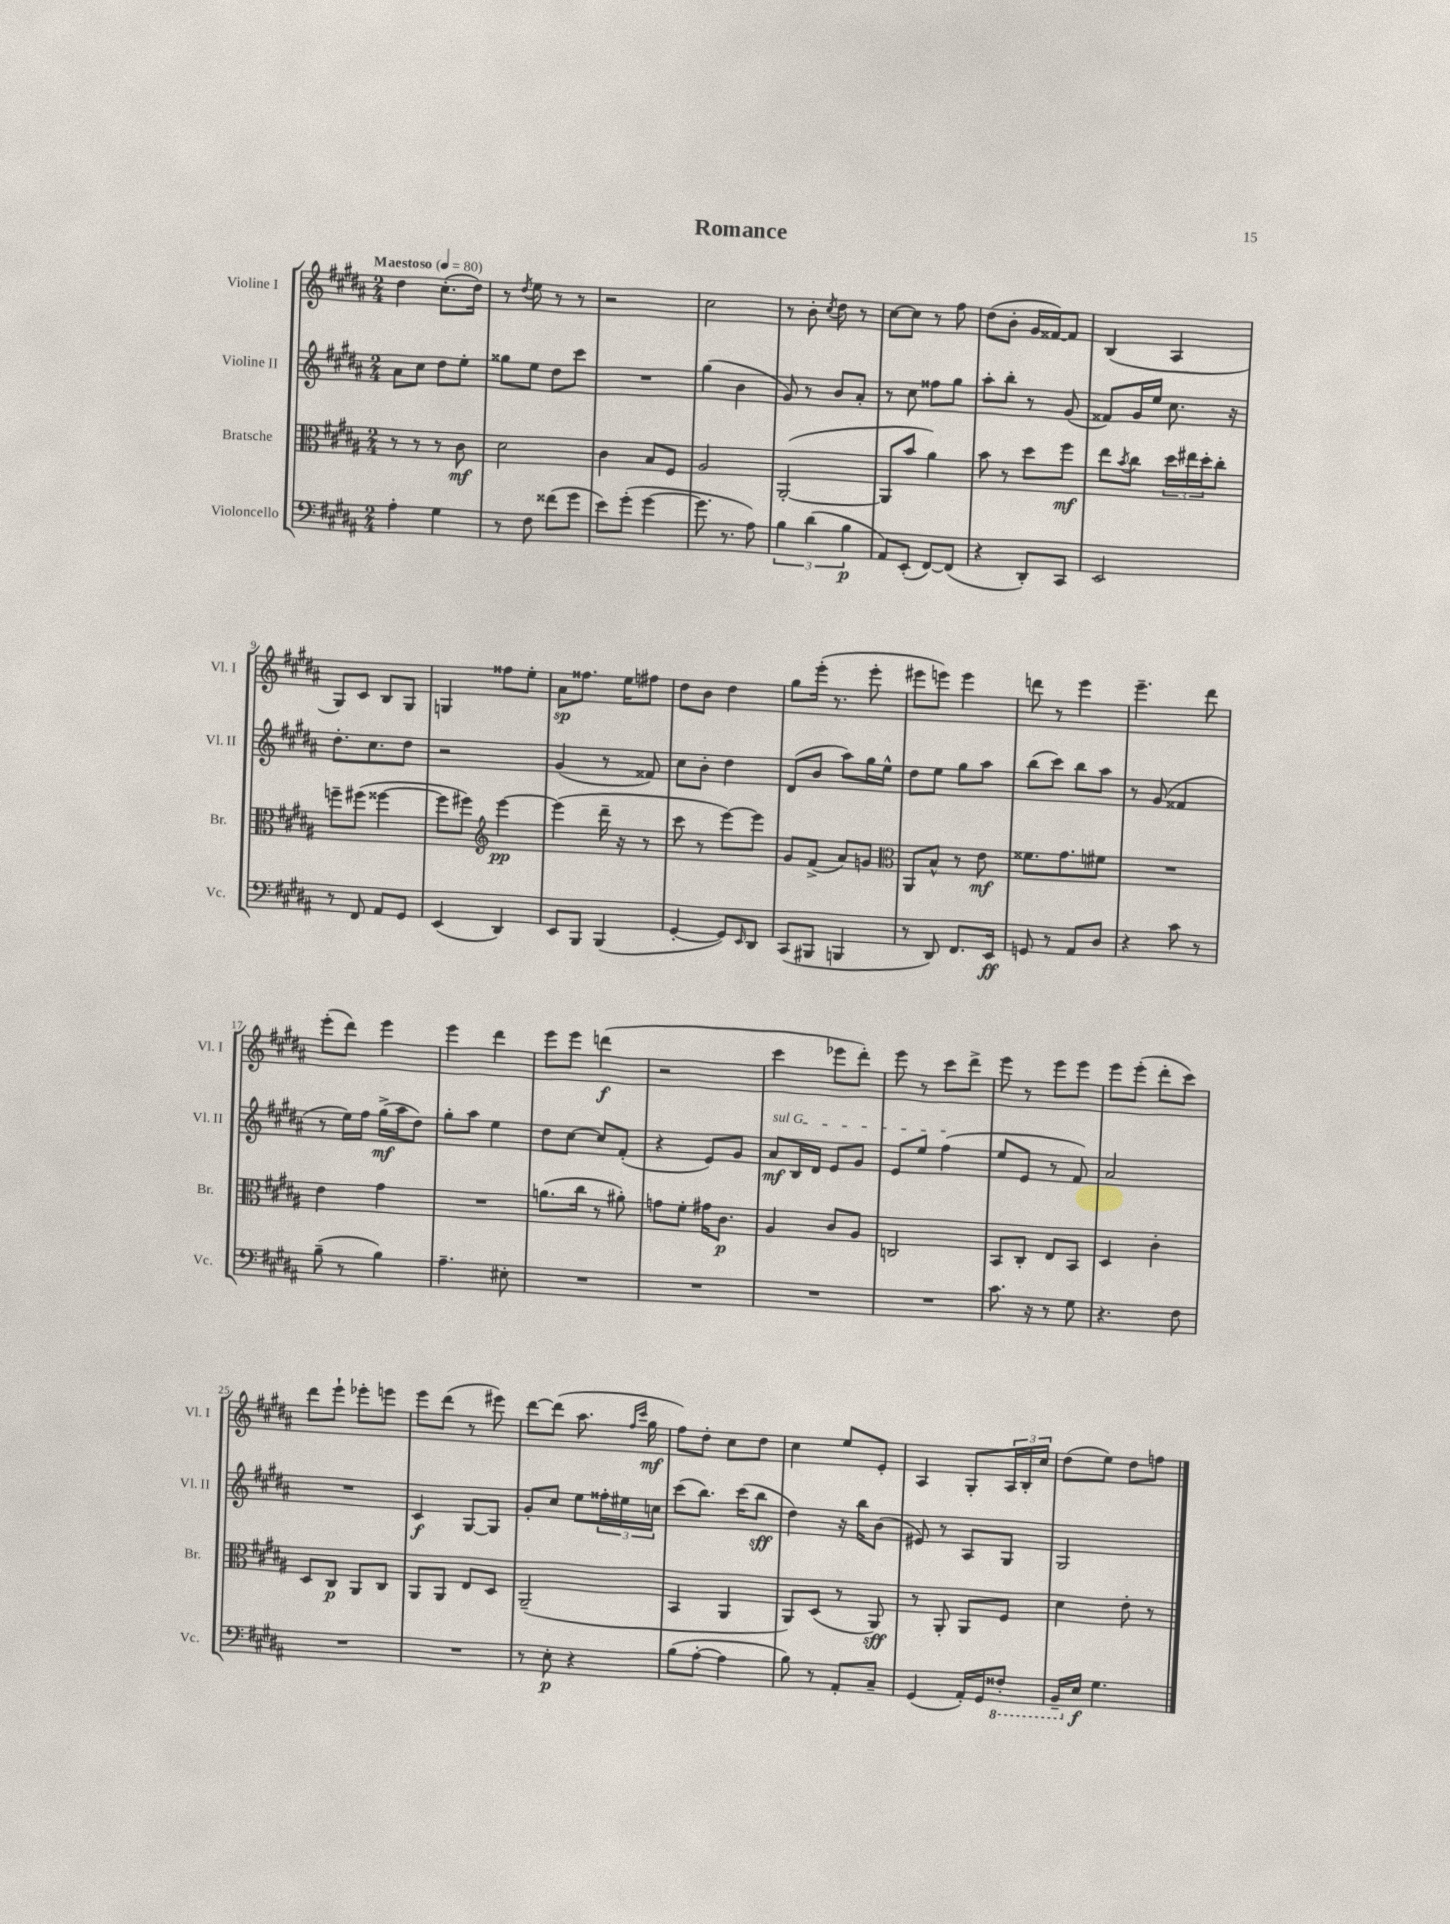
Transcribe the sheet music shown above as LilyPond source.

\header { title = "Romance" }
<<
\new StaffGroup <<
\new Staff = "s0" \with { instrumentName = "Violine I" shortInstrumentName = "Vl. I" } {
    \clef treble \key b \major \numericTimeSignature \time 2/4 \tempo "Maestoso" 4 = 80
    dis''4 cis''8.-.( dis''16) |
    r8 \acciaccatura { dis''8 } e''8 r8 r8 |
    r2 |
    cis''2 |
    r8 b'8-. \acciaccatura { cis''8 } dis''8 r8 |
    cis''8~ cis''8 r8 fis''8 |
    dis''8( b'8-. gis'16 fisis'16~) fisis'8 |
    b4( ais4 |
    gis8) cis'8 b8 gis8 |
    g4 fisis''8 e''8-. |
    ais'8\sp fisis''8. e''16 fis''8 |
    dis''8 b'8 dis''4 |
    gis''8 e'''16-.( r8. e'''8-. |
    eis'''8 e'''8) e'''4 |
    d'''8 r8 e'''4 |
    e'''4.-- dis'''8 |
    e'''8-.( dis'''8) e'''4 |
    e'''4 dis'''4 |
    e'''8 e'''8 d'''4\f( |
    r2 |
    cis'''4 ees'''8 dis'''8-.) |
    e'''8 r8 cis'''8 dis'''8-> |
    e'''8 r8 e'''8 e'''8 |
    e'''8 e'''8-.( dis'''8-. cis'''8) |
    dis'''8 e'''8-! ees'''8-. e'''8 |
    e'''8 dis'''8( r8 eis'''8) |
    dis'''8~ dis'''8( ais''8. \grace { fis''16 cis'''16 } gis''16\mf |
    fis''8) dis''8-. cis''8 dis''8 |
    cis''4 e''8 e'8-. |
    ais4 gis8-. \tuplet 3/2 { ais16 b16-. cis''16 } |
    dis''8( e''8) dis''8 f''8 \bar "|." |
}
\new Staff = "s1" \with { instrumentName = "Violine II" shortInstrumentName = "Vl. II" } {
    \clef treble \key b \major \numericTimeSignature \time 2/4
    ais'8 cis''8 dis''8 e''8-. |
    gisis''8 e''8 dis''8 cis'''8 |
    R2 |
    gis''4( b'4 |
    gis'8) r8 b'8 ais'8-. |
    r8 cis''8 fisis''8 gis''8 |
    ais''8-. b''8-. r8 gis'8( |
    fisis'8) gis'16 e''16 cis''8. r16 |
    dis''8.-. cis''8. dis''8 |
    r2 |
    gis'4( r8 fisis'8) |
    cis''8 b'8-. dis''4 |
    dis'8( b'8 ais''8) gis''16 e''16-^ |
    dis''8 e''8 gis''8 ais''8 |
    b''8( cis'''8) b''8 ais''8 |
    r8 gis'8( fisis'4 |
    r8 e''16) fis''16 gis''16->\mf( ais''16 dis''8) |
    gis''8-. ais''8 e''4 |
    dis''8 cis''8~ cis''8 fis'8-.( |
    r4 e'8) gis'8 |
    \once \override TextSpanner.bound-details.left.text = \markup { \italic "sul G" } ais'8\mf\startTextSpan b16 dis'16 e'8 gis'8 |
    e'8 e''8 fis''4\stopTextSpan( |
    e''8 e'8 r8 fis'8) |
    ais'2 |
    R2 |
    cis'4\f gis8~ gis8 |
    gis'8-. cis''8 e''8 \tuplet 3/2 { fisis''16-. eis''16 c''16 } |
    cis'''8( b''8.) cis'''16( b''8\sff |
    dis''4) r16 b''16 b'8( |
    eis'8) r8 ais8 gis8 |
    gis2 \bar "|." |
}
\new Staff = "s2" \with { instrumentName = "Bratsche" shortInstrumentName = "Br." } {
    \clef alto \key b \major \numericTimeSignature \time 2/4
    r8 r8 r8 cis'8\mf |
    dis'2 |
    cis'4 b8 fis8 |
    ais2 |
    ais,2~-.( |
    ais,8 b'8 ais'4) |
    b'8 r8 dis''8 fis''8\mf |
    e''8 \acciaccatura { b'8 } cis''8 \tuplet 3/2 { dis''16 eis''16 dis''16-. } cis''8-. |
    f''8-- fis''8( fisis''4~ |
    fisis''8 fis''8) \clef treble e'''4~\pp |
    e'''4( dis'''16-- r16 r8 |
    cis'''8 r8 e'''8~) e'''8 |
    gis'8 fis'8->( ais'8) g'8 |
    \clef alto ais,8 b8-^ r8 e'8\mf |
    fisis'8. gis'8. fis'8 |
    R2 |
    e'4 gis'4 |
    R2 |
    a'8.( cis''16 r8 ais'8-.) |
    g'8 fis'8-. gis'16 cis'8.\p |
    ais4 cis'8 ais8 |
    c2 |
    b,8 cis8-. e8 b,8 |
    dis4 cis'4-. |
    dis8 cis8\p ais,8 cis8 |
    ais,8 ais,8 e8 dis8 |
    ais,2--( |
    b,4 ais,4 |
    ais,8) dis8( r8 ais,8\sff) |
    r8 ais,8-. ais,8 fis8 |
    dis'4 e'8-. r8 \bar "|." |
}
\new Staff = "s3" \with { instrumentName = "Violoncello" shortInstrumentName = "Vc." } {
    \clef bass \key b \major \numericTimeSignature \time 2/4
    ais4-. gis4 |
    r8 fis8 fisis'8( gis'8 |
    e'8) gis'8-.( gis'4~ |
    gis'8. r8. ais8) |
    \tuplet 3/2 { b4 dis'4( b4\p } |
    ais,8) e,8-.( fis,8~) fis,8( |
    r4 dis,8-.) cis,8 |
    e,2 |
    r8 fis,8 ais,8 gis,8 |
    e,4( dis,4) |
    e,8 b,,8 b,,4( |
    gis,4~-. gis,8) \grace { e,16 } dis,8 |
    cis,8( bis,,8 b,,4 |
    r8 dis,8) fis,8. e,16\ff |
    g,8 r8 ais,8 dis8 |
    r4 cis'8 r8 |
    b8--( r8 b4) |
    ais4.-- eis8-. |
    R2 |
    R2 |
    R2 |
    R2 |
    cis'8. r16 r8 gis8 |
    r4. fis8 |
    R2 |
    R2 |
    r8 e8-.\p r4 |
    b8( ais8~-. ais4 |
    b8) r8 ais,8-. cis8-- |
    gis,4( ais,16-.) gis,16 \ottava #-1 fisis,8-. |
    b,,16-- \ottava #0 e16\f gis4. \bar "|." |
}
>>
>>
